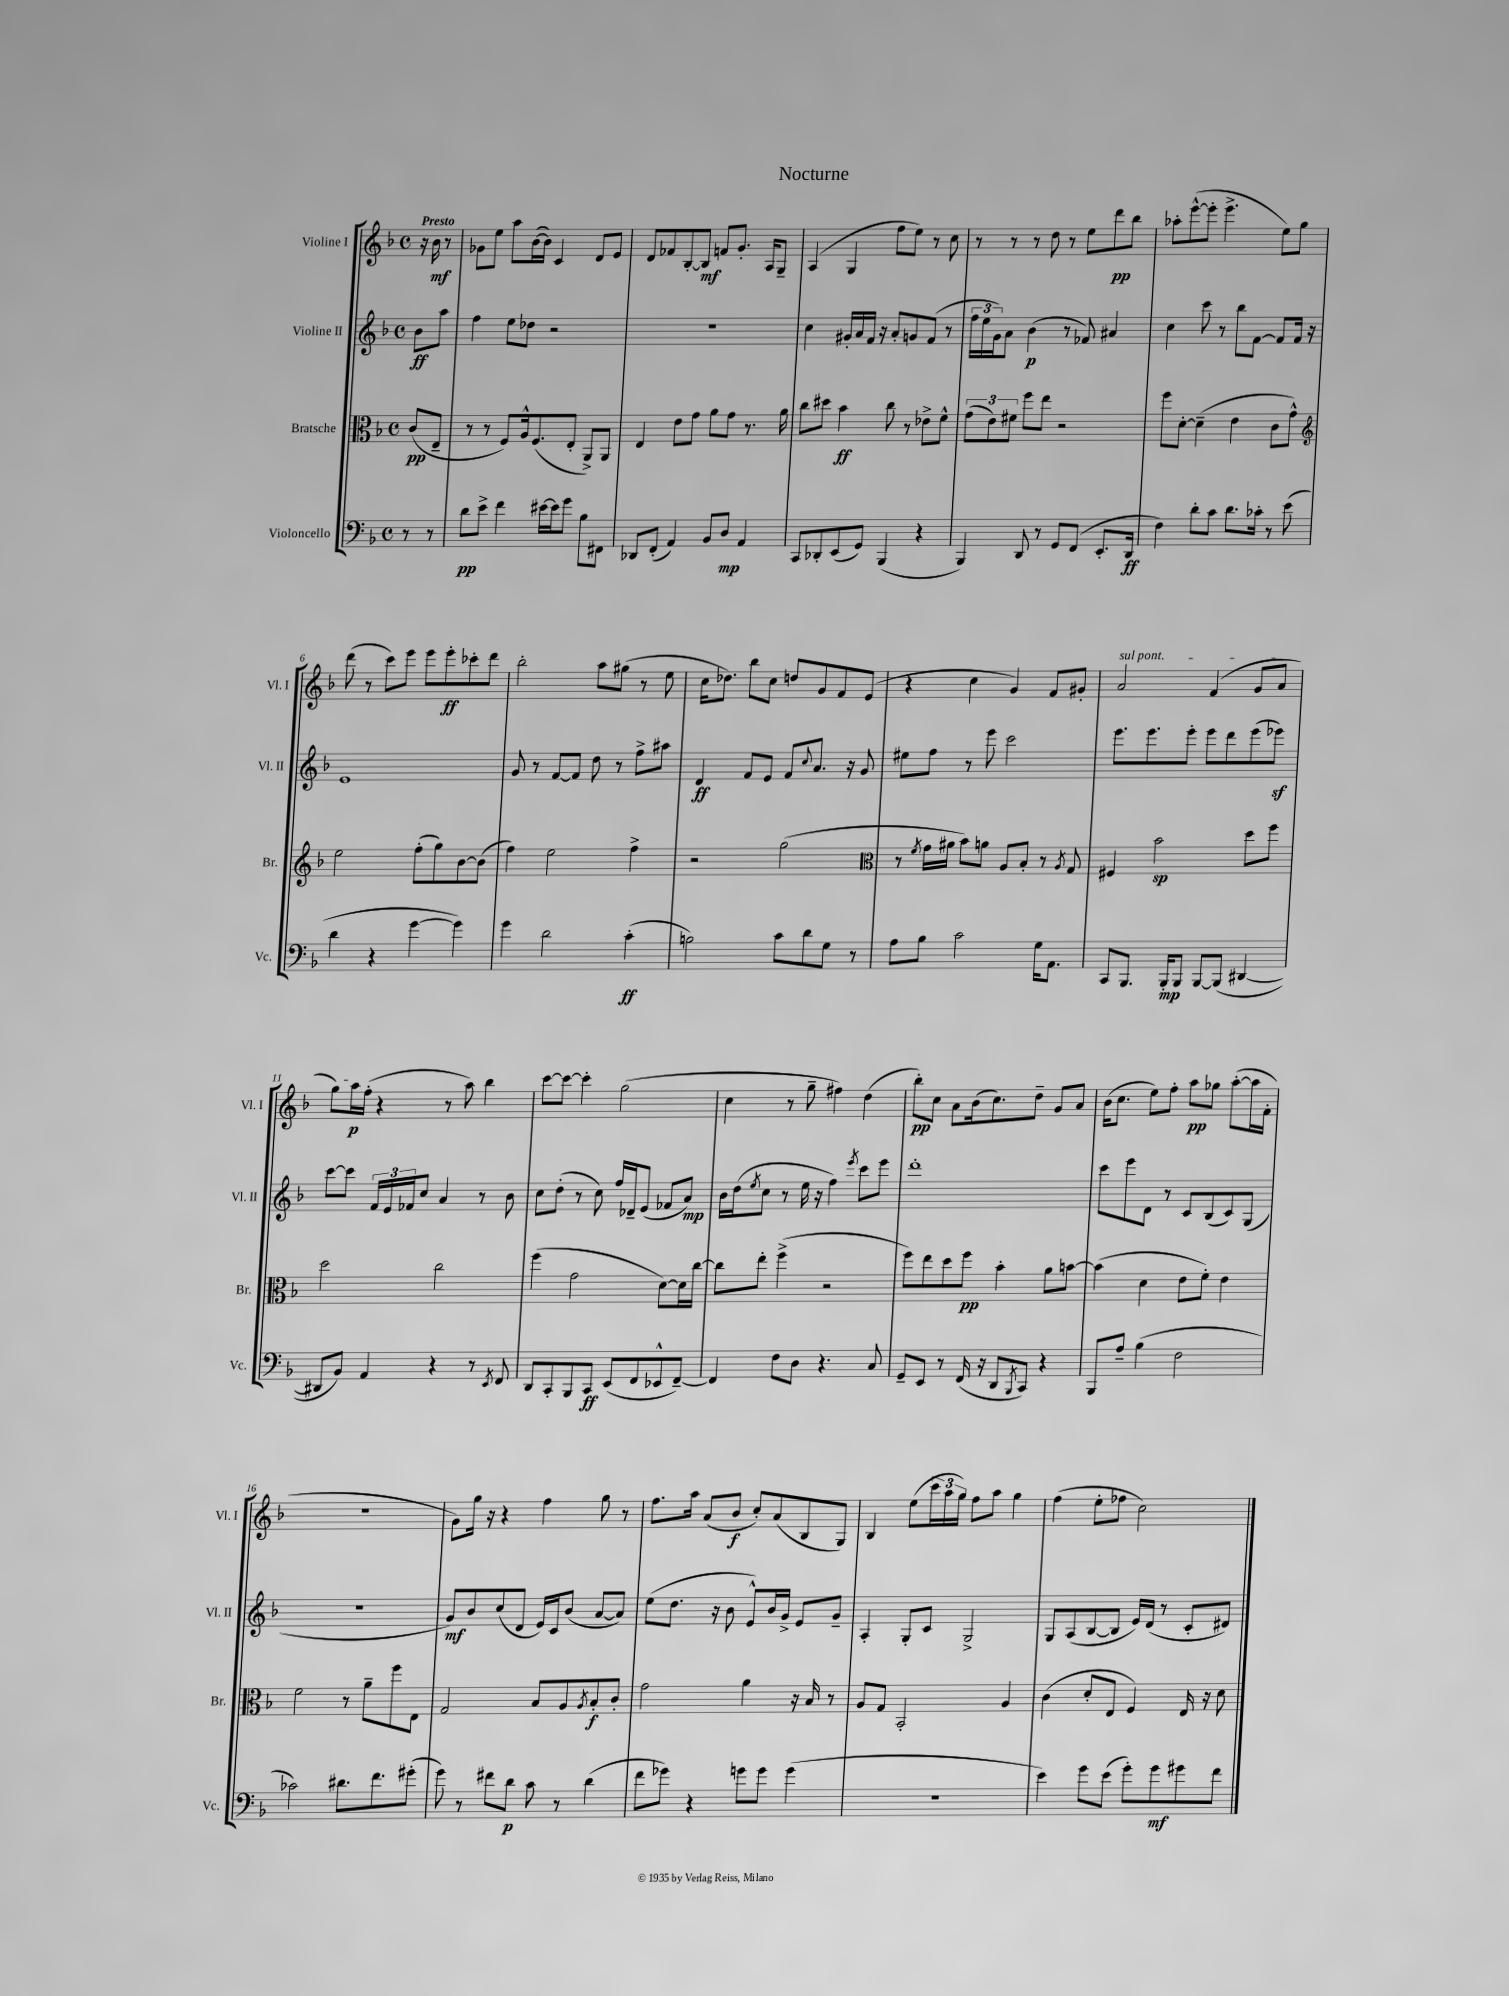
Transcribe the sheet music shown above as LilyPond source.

\header { title = "Nocturne" }
<<
\new StaffGroup <<
\new Staff = "s0" \with { instrumentName = "Violine I" shortInstrumentName = "Vl. I" } {
    \clef treble \key f \major \defaultTimeSignature \time 4/4 \partial 4 \tempo "Presto"
    r16 bes'16\mf r8 |
    ges'8 e''8 a''8 bes'16~( bes'16) c'4 d'8 e'8 |
    d'8 fes'8 bes8~-. bes8\mf f'8 g'8.-. a16 g8-- |
    a4( g4 f''8 e''8) r8 c''8 |
    r8 r8 r8 d''8 r8 e''8 d'''8\pp bes''8 |
    aes''8-. e'''8~-^( e'''8-. e'''4.-> e''8) g''8 |
    d'''8( r8 c'''8) e'''8 e'''8 e'''8-.\ff ces'''8-. d'''8 |
    bes''2-. a''8 gis''8( r8 e''8 |
    c''16 des''8.) bes''8 c''8 d''8 g'8 f'8 e'8( |
    r4 c''4 g'4) f'8 gis'8-. |
    \once \override TextSpanner.bound-details.left.text = \markup { \italic "sul pont." } a'2\startTextSpan f'4( g'8 a'8 |
    g''8) a''16\p f''16-.\stopTextSpan( r4 r8 a''8) bes''4 |
    c'''8~ c'''8~ c'''4-. g''2( |
    c''4 r8 g''8-- fis''4) d''4( |
    bes''8-.\pp) c''8 a'8 bes'16( c''8.) d''8-- g'8 a'8 |
    bes'16( c''8. e''8) f''8-. a''8\pp ges''8 a''8~-.( a''16 f'16-. |
    R1 |
    g'8) g''16 r16 r4 f''4 g''8 r8 |
    f''8. a''16 a'8( bes'8\f c''8-.) a'8( bes8 g8) |
    bes4 e''8( \tuplet 3/2 { c'''16 a''16 g''16) } f''8 a''8 g''4 |
    f''4( e''8-. fes''8 c''2) \bar "|." |
}
\new Staff = "s1" \with { instrumentName = "Violine II" shortInstrumentName = "Vl. II" } {
    \clef treble \key f \major \defaultTimeSignature \time 4/4 \partial 4
    bes'8\ff a''8 |
    f''4 e''8 des''8 r2 |
    R1 |
    c''4 gis'16-. a'16 f'16 r16 a'8-. g'8 f'8( r8 |
    \tuplet 3/2 { f''16 e''16 g'16) } a'8 bes'4\p( r8 fes'8) ais'4 |
    c''4 c'''8 r8 bes''8 f'8~ f'8 f'16 r16 |
    e'1 |
    g'8 r8 f'8~ f'8 d''8 r8 f''8-> ais''8 |
    d'4\ff f'8 e'8 f'8 \appoggiatura { c''8 } a'8. r16 g'8 |
    eis''8 f''8 r8 e'''8 c'''2 |
    e'''8. e'''8. e'''8-. e'''8 d'''8 e'''8( ees'''8\sf) |
    c'''8~ c'''8 \tuplet 3/2 { f'16 e'16 fes'16 } c''8 a'4 r8 bes'8 |
    c''8 d''8-.( r8 c''8) f''16 des'16-- e'8( fes'8 a'8\mp) |
    bes'16 d''16( \acciaccatura { e''8 } c''8 r8 e''16 r16 f''4) \acciaccatura { e'''8 } c'''8 e'''8 |
    d'''1-. |
    c'''8 e'''8 d'8 r8 c'8 bes8( c'8) g8( |
    R1 |
    g'8\mf) bes'8 c''8( d'8 e'16) c'16 bes'8( a'8~ a'8) |
    e''8( d''8. r16 bes'8 e'8-^) bes'16 g'16-> e'8 g'8-- |
    a4-. g8-. c'8 g2-> |
    g8 a8( bes8~ bes8 e'16) d'16( r8 c'8-. dis'8) \bar "|." |
}
\new Staff = "s2" \with { instrumentName = "Bratsche" shortInstrumentName = "Br." } {
    \clef alto \key f \major \defaultTimeSignature \time 4/4 \partial 4
    c'8\pp( e8-- |
    r8 r8 f8) a16-^ f8.( e8-. a,8->) a,8 |
    e4 e'8 g'8 a'8 g'8 r8. a'16 |
    c''8 dis''8 bes'4\ff c''8 r8 ees'8-> f'8-^ |
    \tuplet 3/2 { g'8( e'8) fis'8 } f''8 e''8 r2 |
    f''8 d'8~-. d'4--( e'4 c'8 g'8-^) |
    \clef treble e''2 f''8-.( g''8) bes'8~ bes'8( |
    f''4) e''2 f''4-> |
    r2 g''2( |
    \clef alto r8 \acciaccatura { f'8 } g'16 ais'16 bes'8) a'8 a8 bes8-. r8 \acciaccatura { a8 } g8 |
    fis4 bes'2\sp d''8 f''8 |
    d''2 c''2 |
    f''4( g'2 d'8~) d'16 c''16~ |
    c''8 e''8-. f''4->( r2 |
    f''8) e''8 d''8 f''8\pp bes'4-. a'8 b'8~ |
    b'4( d'4 e'8 f'8-.) e'4 |
    f'2 r8 a'8-- f''8 e8 |
    g2 bes8 a8 \acciaccatura { a8 } bes8-.\f c'8-. |
    g'2 a'4 r16 bes16 r8 |
    a8 g8 bes,2-. a4 |
    c'4( d'8-. e8 f4) e16 r16 d'8 \bar "|." |
}
\new Staff = "s3" \with { instrumentName = "Violoncello" shortInstrumentName = "Vc." } {
    \clef bass \key f \major \defaultTimeSignature \time 4/4 \partial 4
    r8 r8 |
    d'8\pp e'8-> f'4 eis'16~ eis'16 g'8 bes8 fis,8 |
    des,8 f,8-.( a,4) bes,8 d8\mp a,4 |
    c,8 des,8-. e,8( g,8) bes,,4( r4 |
    bes,,4) d,8 r8 g,8 f,8( e,8.-. d,16\ff |
    f4) d'8-. c'8 d'8. ces'16-. r8 e'8( |
    d'4 r4 g'4~ g'4) |
    g'4 d'2 c'4-.\ff( |
    b2) c'8 d'8 g8 r8 |
    a8 bes8 c'2 g16 a,8. |
    c,8 bes,,8. bes,,16-.\mp bes,,8 bes,,8~ bes,,8( dis,4~ |
    dis,8 bes,8) a,4 r4 r8 \acciaccatura { e,8 } f,8 |
    d,8 c,8-. bes,,8 c,8\ff e,8( f,8 ees,8-^ f,8~--) |
    f,4 f8 d8 r4. c8 |
    g,8-- e,8 r8 f,16( r16 d,8 \acciaccatura { bes,,8 } c,8) r4 |
    bes,,8 a8-- bes4( f2 |
    ces'2) dis'8. f'8. gis'8-.( |
    g'8) r8 fis'8 d'8\p c'8 r8 d'4( |
    f'8 ges'8) r4 g'8 g'8 g'4( |
    R1 |
    e'4) g'8 e'8( g'8-.) g'8\mf gis'8 f'8 \bar "|." |
}
>>
>>
